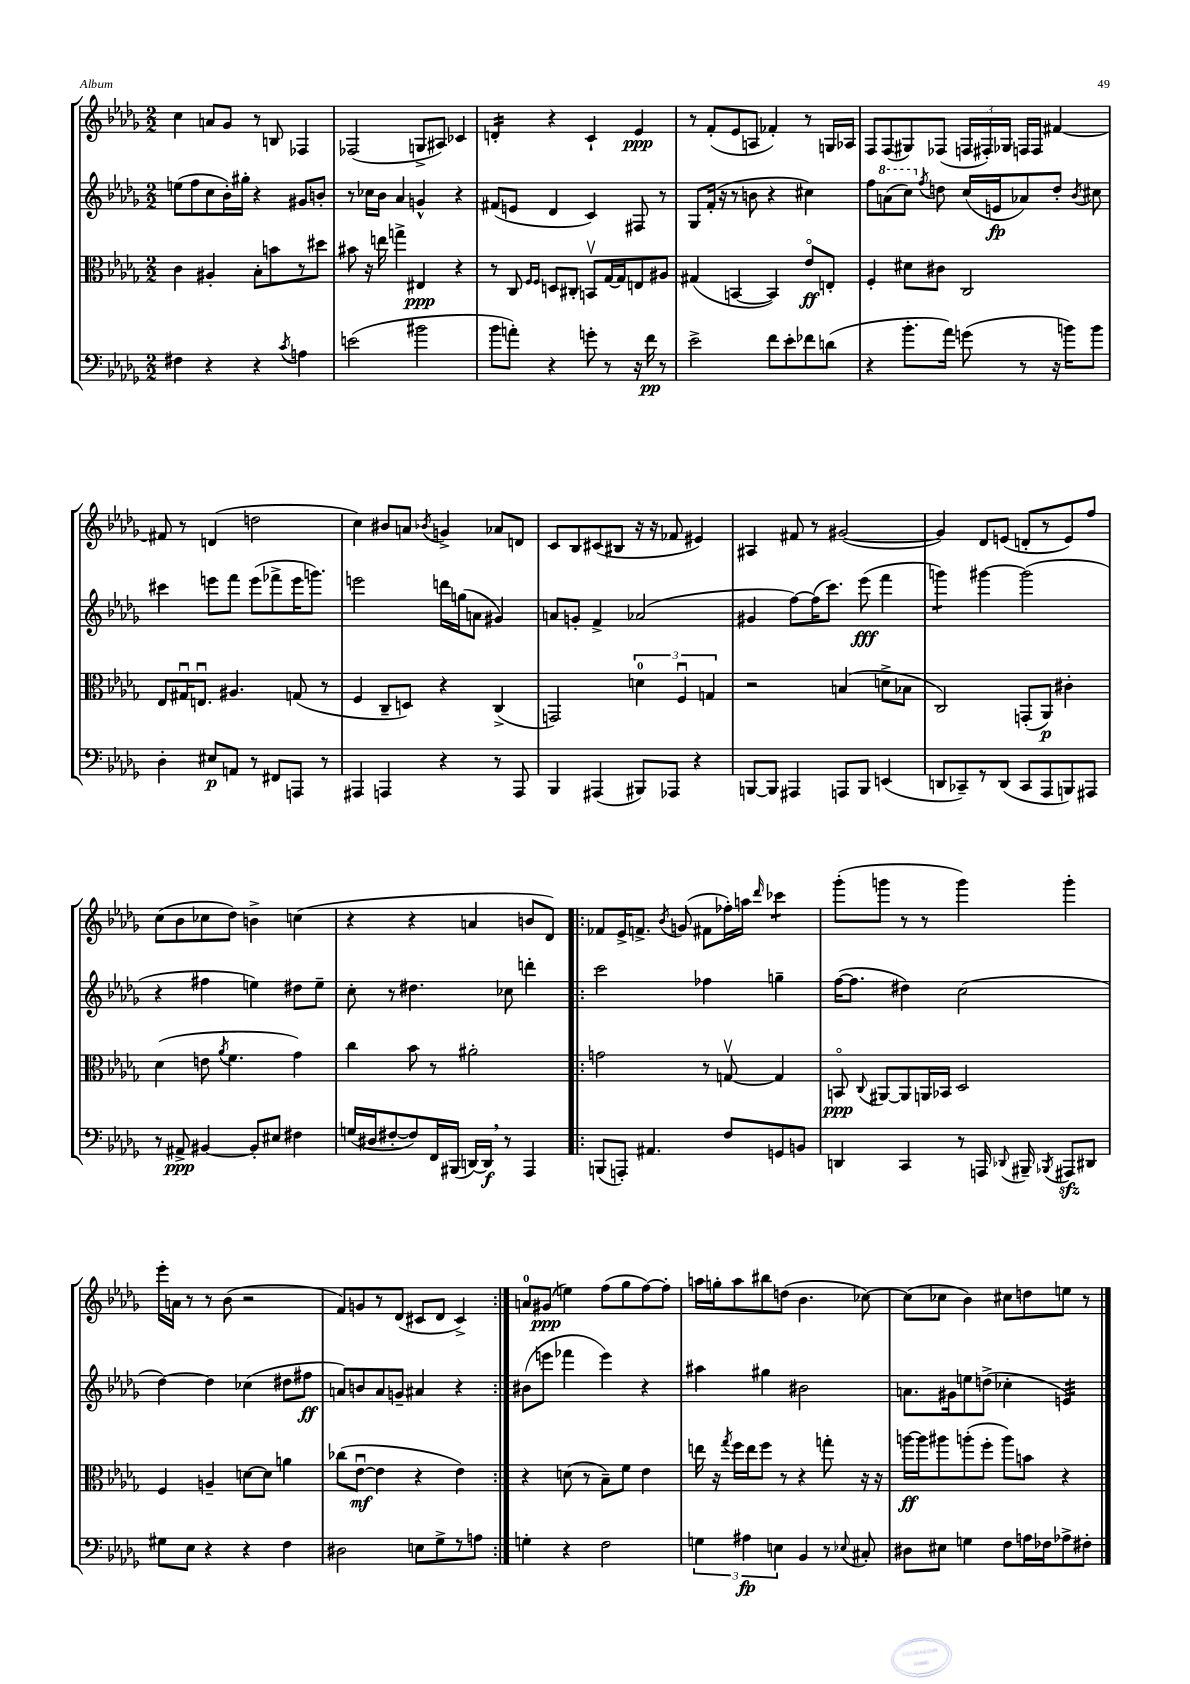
<<
\new StaffGroup <<
\new Staff = "s0" {
    \clef treble \key des \major \numericTimeSignature \time 2/2
    \autoBeamOff c''4 a'8[ ges'8] r8 b8 fes4 |
    fes2( g8[-> ais8]) ces'4 |
    d'4:16-. r4 c'4-! ees'4\ppp |
    r8 f'8[-.( ees'8 a8] fes'4-.) r8 g16[ aes16] |
    f8[ f8( gis8) fes8]( \tuplet 3/2 { f16[ fis16-.) ges16] } f16[ f16] fis'4~ |
    fis'8 r8 d'4( d''2 |
    c''4) bis'8[ a'8] \acciaccatura { bes'8 } g'4-> aes'8[ d'8] |
    c'8[ bes8 cis'8( bis8] r16 r16 fes'8 eis'4) |
    ais4 fis'8 r8 gis'2~( |
    gis'4) des'8[ e'8]( d'8[-. r8 e'8) f''8] |
    c''8[( bes'8 ces''8 des''8]) b'4-> c''4( |
    r4 r4 a'4 b'8[ des'8]) |
    \repeat volta 2 { fes'8[ ees'16-> f'8.]-> \acciaccatura { bes'8 } g'8( fis'8[ fes''16-.) a''16] \grace { des'''16 } ces'''4:8 |
    ges'''8[-.( g'''8] r8 r8 g'''4) g'''4-. |
    ees'''16[-. a'16] r8 r8 bes'8( r2 |
    f'8[) g'8 r8 des'8]( cis'8[ des'8] cis'4->) | }
    a'8[-0 gis'8]\ppp( e''4) f''8[( ges''8 f''8~) f''8]-. |
    a''16[ g''16-. a''8 bis''8 d''8]( bes'4. ces''8~) |
    ces''8[( ces''8] bes'4) cis''8[ d''8 e''8] r8 \bar "|." |
}
\new Staff = "s1" {
    \clef treble \key des \major \numericTimeSignature \time 2/2
    \autoBeamOff e''8[( f''8 c''8 bes'16-.) gis''16]-. r4 gis'8[ b'8]-. |
    r8 ces''16[ bes'16] aes'4 g'4-^ r4 |
    fis'8[( e'8] des'4 c'4) fis8 r8 |
    ges8[ f'16]-.( r16 r8 b'8 r4 cis''4) |
    f''8[ \ottava #1 a''8( c'''8]) \ottava #0 \acciaccatura { f''8 } d''8 c''16[( e'16\fp aes'!8) d''8]-. \acciaccatura { bes'8 } cis''8 |
    cis'''4 e'''8[ f'''8] e'''8[( fes'''8-> e'''16 g'''8.]) |
    e'''2 d'''16[ g''16( a'8] gis'4) |
    a'8[ g'8]-. f'4-> aes'2( |
    gis'4 f''8[~) f''16( c'''8.]) ees'''8\fff( f'''4 |
    g'''4:8) gis'''4~ gis'''2( |
    r4 fis''4 e''4) dis''8[ e''8]-- |
    c''8-. r8 dis''4. ces''8 d'''4-. |
    \repeat volta 2 { c'''2 fes''4 g''4-- |
    f''16[~( f''8.] dis''4) c''2( |
    des''4~) des''4 ces''4( dis''8[ fis''8]\ff |
    a'8[) b'8 a'8 g'8]-- ais'4 r4 | }
    bis'8[( e'''8] fes'''4 e'''4) r4 |
    ais''4 gis''4 bis'2 |
    a'8.[ gis'16 e''8 d''8]->( ces''4-. e'4:32) \bar "|." |
}
\new Staff = "s2" {
    \clef alto \key des \major \numericTimeSignature \time 2/2
    \autoBeamOff c'4 ais4-. bes8[-. b'8 r8 dis''8] |
    bis'8 r16 e''16 g''4-> eis4\ppp r4 |
    r8 c8 \grace { f16[ f16] } d8[ cis8]-. b,8[\upbow ges16~ ges16 e8 ais8] |
    gis4( b,4~ b,4) ees'8[\flageolet\ff e8]-. |
    f4-. dis'8[ cis'8] c2 |
    ees8[ gis16\downbow e8.]\downbow ais4. g8( r8 |
    f4 c8[-- d8]) r4 c4->( |
    g,2) \tuplet 3/2 { d'4-0 f4\downbow g4 } |
    r2 b4( d'8[-> bes8] |
    c2) g,8[-.( aes,8]\p) cis'4-. |
    des'4( e'8 \acciaccatura { aes'8 } f'4. ges'4) |
    c''4 bes'8 r8 ais'2-. |
    \repeat volta 2 { g'2 r8 g8~\upbow g4 |
    b,8\flageolet\ppp \appoggiatura { c8 } ais,8[~ ais,8 a,16 bes,16] des2 |
    f4 a4-- d'8[~ d'8] a'4 |
    ces''8[( ees'8]~\downbow\mf ees'4 r4 ees'4) | }
    r4 d'8( r8 bes8[--) f'8] ees'4 |
    e''16 r16 \acciaccatura { ges''8 } f''16[ e''16 f''8] r8 r4 g''8-. r16 r16 |
    a''16[~\ff a''16 ais''8 a''8-.( f''8]-. a''8[) b'8] r4 \bar "|." |
}
\new Staff = "s3" {
    \clef bass \key des \major \numericTimeSignature \time 2/2
    \autoBeamOff fis4 r4 r4 \acciaccatura { c'8 } a4 |
    e'2( bis'2 |
    bes'8[ a'8]-.) r4 g'8-. r8 r16 f'16\pp r8 |
    ees'2-> f'8[ ees'8-. fes'8 d'8]( |
    r4 bes'8.[-. aes'16]) g'8( r8 r16 b'16[) b'8] |
    des4-. eis8[\p a,8] r8 fis,8[ a,,8] r8 |
    ais,,4 a,,4 r4 r8 a,,8 |
    bes,,4 ais,,4( bis,,8[) aes,,8] r4 |
    b,,8[~ b,,8] ais,,4 a,,8[ b,,8] e,4( |
    d,8[ ces,8--) r8 d,8]( ces,8[ aes,,8 b,,8) ais,,8] |
    r8 ais,8->\ppp bis,4~ bis,8[-. eis8] fis4 |
    g16[( dis16 fis8~-. fis8) f,16 bis,,16]( d,16[~) d,16]\f \breathe r8 aes,,4 |
    \repeat volta 2 { b,,8[( a,,8]-.) ais,4. f8[ g,8 b,8] |
    d,4 c,4 r8 a,,16 \appoggiatura { des,8 } bis,,16-- \acciaccatura { bes,,8 } ais,,8[\sfz dis,8] |
    gis8[ ees8] r4 r4 f4 |
    dis2 e8[ ges8-> r8 a8] | }
    g4-. r4 f2 |
    \tuplet 3/2 { g4 ais4\fp e4 } bes,4 r8 \appoggiatura { ees8 } cis8-. |
    dis8[ eis8] g4 f8[ a16 fes16 aes8-> fis8]-. \bar "|." |
}
>>
>>
\layout { \context { \Score \remove "Bar_number_engraver" } }
